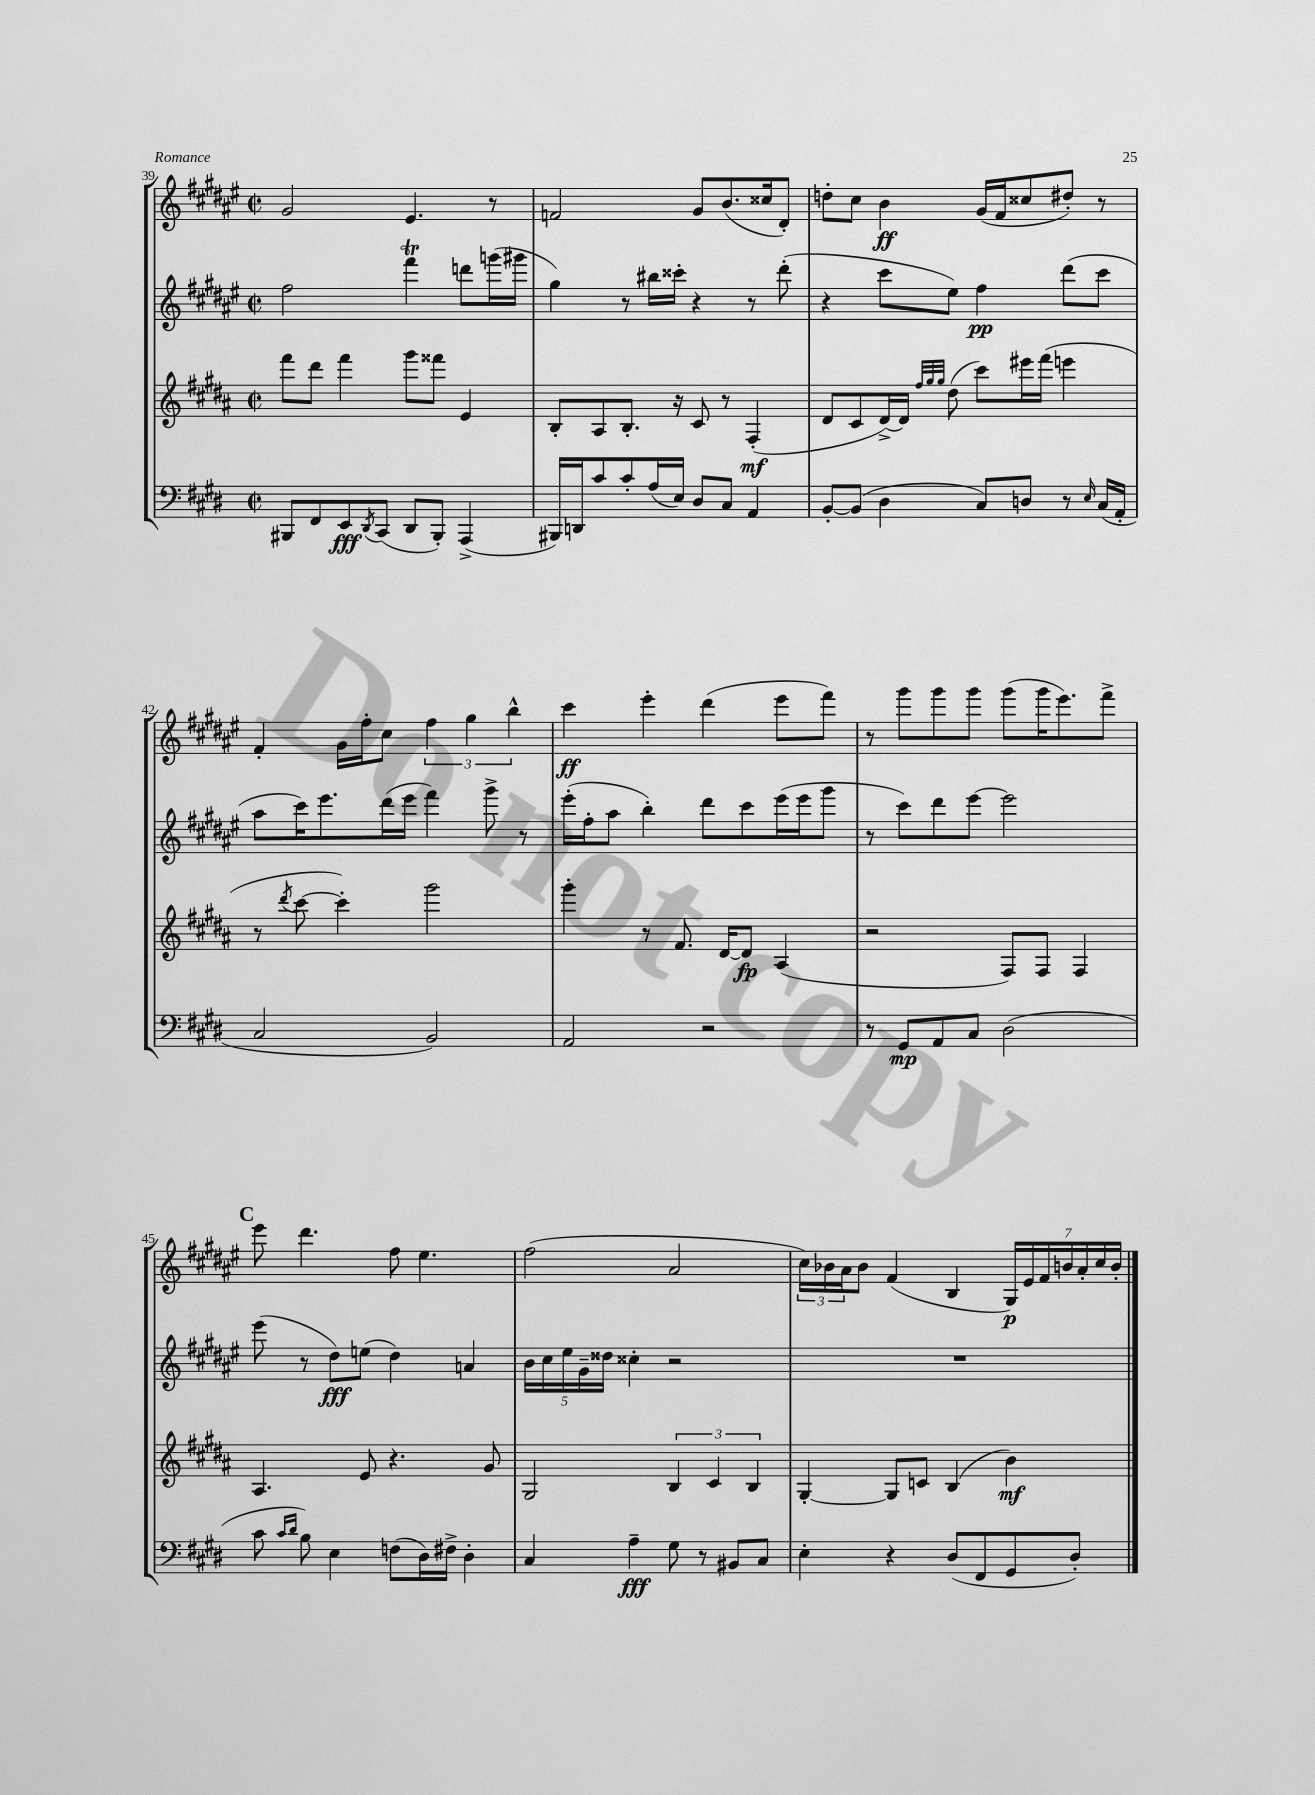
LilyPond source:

<<
\new StaffGroup <<
\new Staff = "s0" {
    \clef treble \key fis \major \defaultTimeSignature \time 2/2
    gis'2 eis'4. r8 |
    f'2 gis'8 b'8.( cisis''16 dis'8-.) |
    d''8-. cis''8 b'4\ff gis'16( fis'16 cisis''8 dis''8-.) r8 |
    fis'4-. gis'16 fis''16-. cis''8 \tuplet 3/2 { fis''4 gis''4 b''4-^ } |
    cis'''4\ff eis'''4-. dis'''4( eis'''8 fis'''8) |
    r8 gis'''8 gis'''8 gis'''8 gis'''8( gis'''16 eis'''8.) fis'''8-> |
    \mark \markup { \bold "C" } eis'''8 dis'''4. fis''8 eis''4. |
    fis''2( ais'2 |
    \tuplet 3/2 { cis''16) bes'16 ais'16 } bes'8 fis'4( b4 \tuplet 7/4 { gis16\p) eis'16 fis'16 b'16 ais'16-. cis''16 b'16-. } \bar "|." |
}
\new Staff = "s1" {
    \clef treble \key fis \major \defaultTimeSignature \time 2/2
    fis''2 fis'''4\trill d'''8 g'''16( gis'''16 |
    gis''4) r8 bis''16 cisis'''16-. r4 r8 dis'''8-.( |
    r4 cis'''8 eis''8) fis''4\pp dis'''8( cis'''8 |
    ais''8 cis'''16) eis'''8. dis'''16( eis'''16 fis'''4) gis'''8-> r8 |
    eis'''16-.( fis''16-. ais''8 b''4-.) dis'''8 cis'''8 eis'''16( eis'''16 gis'''8 |
    r8 cis'''8) dis'''8 eis'''8~ eis'''2 |
    \mark \markup { \bold "C" } eis'''8( r8 dis''8\fff) e''8( dis''4) a'4 |
    \tuplet 5/4 { b'16 cis''16 eis''16 gis'16-- disis''16 } cisis''4-. r2 |
    R1 \bar "|." |
}
\new Staff = "s2" {
    \clef treble \key b \major \defaultTimeSignature \time 2/2
    fis'''8 dis'''8 fis'''4 gis'''8 fisis'''8 e'4 |
    b8-. ais8 b8.-. r16 cis'8 r8 fis4-.\mf( |
    dis'8 cis'8 dis'16~->) dis'16 \grace { fis''32 gis''32 gis''32 } dis''8( cis'''8) eis'''16 fis'''16( e'''4 |
    r8 \acciaccatura { dis'''8 } cis'''8~ cis'''4-.) gis'''2 |
    gis'''4-. r8 fis'8. dis'16~ dis'8\fp ais4( |
    r2 fis8) fis8 fis4 |
    \mark \markup { \bold "C" } ais4. e'8 r4. gis'8 |
    gis2 \tuplet 3/2 { b4 cis'4 b4 } |
    gis4~-. gis8 c'8 b4( b'4\mf) \bar "|." |
}
\new Staff = "s3" {
    \clef bass \key e \major \defaultTimeSignature \time 2/2
    bis,,8 fis,8 e,8\fff \acciaccatura { dis,8 } cis,8( dis,8 bis,,8-.) a,,4->( |
    bis,,16) d,16 cis'8 cis'8-. a16( e16) dis8 cis8 a,4 |
    b,8~-. b,8( dis4 cis8) d8 r8 \grace { e16 } cis16( a,16-. |
    cis2 b,2) |
    a,2 r2 |
    r8 gis,8\mp a,8 cis8 dis2( |
    \mark \markup { \bold "C" } cis'8 \grace { cis'16 dis'16 } b8) e4 f8( dis16) fis16-> dis4-. |
    cis4 a4--\fff gis8 r8 bis,8 cis8 |
    e4-. r4 dis8( fis,8 gis,8 dis8-.) \bar "|." |
}
>>
>>
\layout { \context { \Score currentBarNumber = #39 } }
